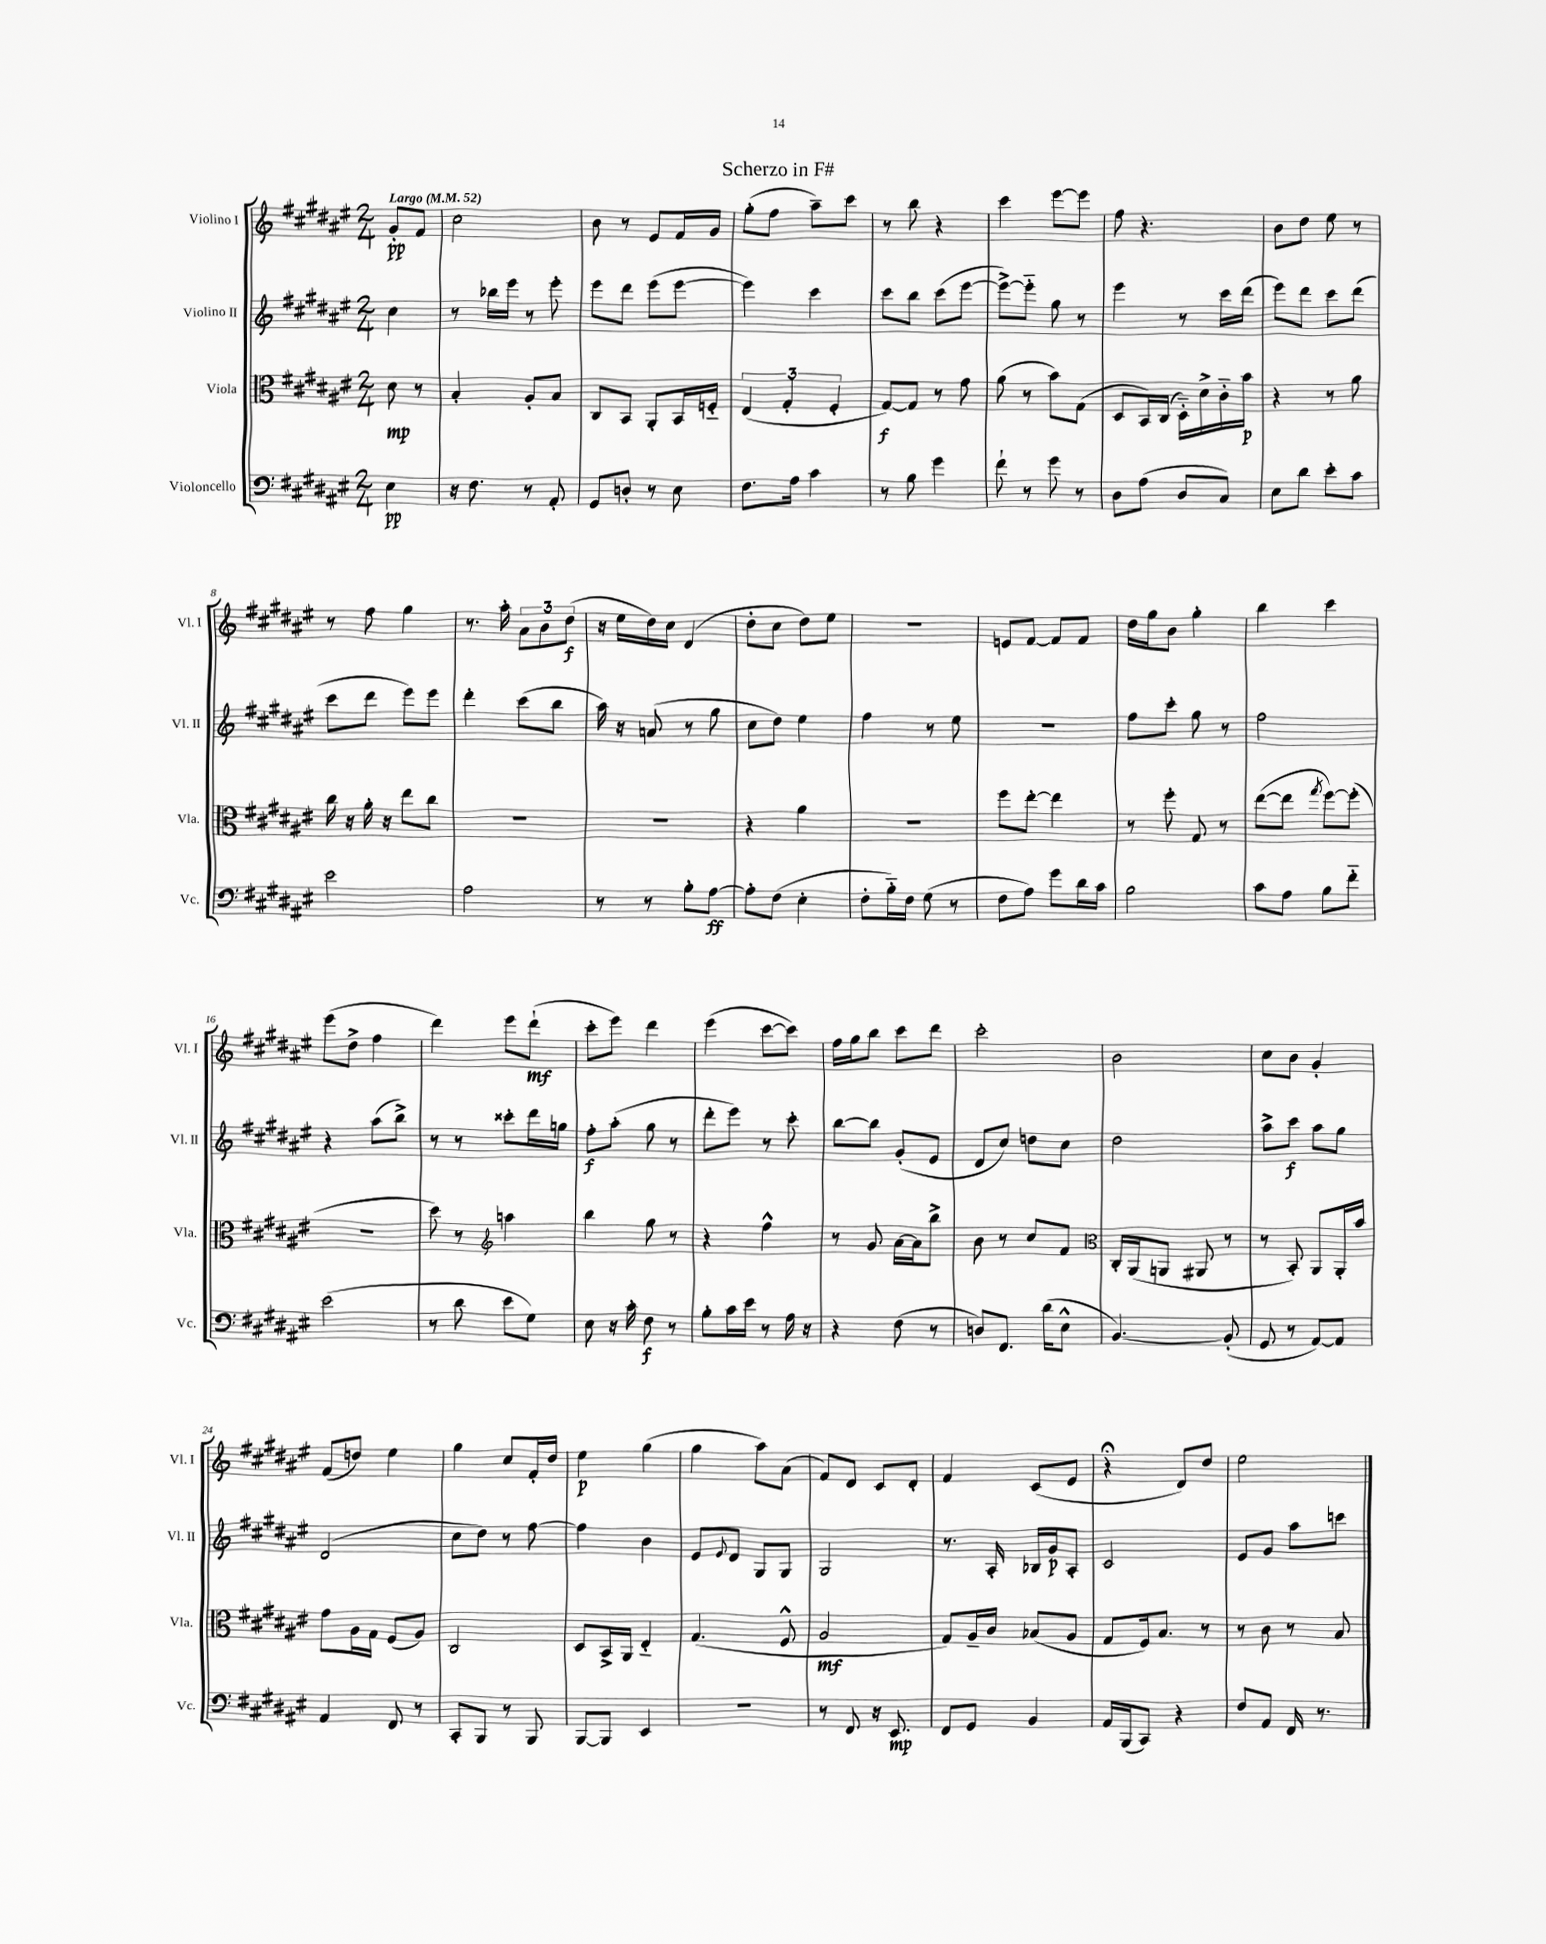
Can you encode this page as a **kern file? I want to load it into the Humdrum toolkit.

**kern	**dynam	**kern	**dynam	**kern	**dynam	**kern	**dynam
*part4	*part4	*part3	*part3	*part2	*part2	*part1	*part1
*staff4	*staff4	*staff3	*staff3	*staff2	*staff2	*staff1	*staff1
*I"Violoncello	*	*I"Viola	*	*I"Violino II	*	*I"Violino I	*
*I'Vc.	*	*I'Vla.	*	*I'Vl. II	*	*I'Vl. I	*
*clefF4	*	*clefC3	*	*clefG2	*	*clefG2	*
*k[f#c#g#d#a#e#]	*	*k[f#c#g#d#a#e#]	*	*k[f#c#g#d#a#e#]	*	*k[f#c#g#d#a#e#]	*
*M2/4	*	*M2/4	*	*M2/4	*	*M2/4	*
*MM52	*	*MM52	*	*MM52	*	*MM52	*
=	=	=	=	=	=	=	=
!	!	!	!	!	!	!LO:TX:a:B:t=Largo	!
4E#\	pp	8d#\	mp	4cc#\	.	8g#'/L	pp
.	.	8r	.	.	.	8f#/J	.
=1	=1	=1	=1	=1	=1	=1	=1
16r	.	4B'/	.	8r	.	2cc#\	.
8.F#\	.	.	.	.	.	.	.
.	.	.	.	16bb-X\LL	.	.	.
.	.	.	.	16eee#\JJ	.	.	.
8r	.	8A#'/L	.	8r	.	.	.
8AA#'/	.	8B/J	.	8eee#'\	.	.	.
=2	=2	=2	=2	=2	=2	=2	=2
8GG#/L	.	8C#/L	.	8eee#\L	.	8b\	.
8Dn'/J	.	8BB/J	.	8ddd#\J	.	8r	.
8r	.	8AA#'/L	.	(8eee#\L	.	8e#/L	.
8E#\	.	16BB/L	.	[8eee#\J	.	16f#/L	.
.	.	16Fn/JJ	.	.	.	16g#/JJ	.
=3	=3	=3	=3	=3	=3	=3	=3
8.F#\L	.	(6E#/	.	4eee#\])	.	(8gg#'\L	.
.	.	.	.	.	.	8ff#\J	.
.	.	6G#'/	.	.	.	.	.
16A#\Jk	.	.	.	.	.	.	.
4c#\	.	.	.	4ccc#\	.	8aa#~\L)	.
.	.	6F#'/	.	.	.	.	.
.	.	.	.	.	.	8ccc#\J	.
=4	=4	=4	=4	=4	=4	=4	=4
8r	.	[8G#/L)	f	8ccc#\L	.	8r	.
8B\	.	8G#/J]	.	8bb\J	.	8bb\	.
4g#\	.	8r	.	(8ccc#\L	.	4r	.
.	.	8g#\	.	[8eee#\J	.	.	.
=5	=5	=5	=5	=5	=5	=5	=5
8f#`\	.	(8a#\	.	8eee#^\L_)	.	4ccc#\	.
8r	.	8r	.	8eee#\J]	.	.	.
8g#\	.	8b\L)	.	8gg#\	.	[8eee#\L	.
8r	.	(8G#\J	.	8r	.	8eee#\J]	.
=6	=6	=6	=6	=6	=6	=6	=6
8D#\L	.	8D#/L	.	4eee#\	.	8ff#\	.
(8A#\J	.	16BB/L)	.	.	.	4.r	.
.	.	(16C#/JJ	.	.	.	.	.
8D#/L	.	16D#\LL)	.	8r	.	.	.
.	.	16d#^\	.	.	.	.	.
8C#/J)	.	16c#\	.	16ccc#\LL	.	.	.
.	.	16b\JJ	p	(16ddd#\JJ	.	.	.
=7	=7	=7	=7	=7	=7	=7	=7
8E#\L	.	4r	.	8eee#\L)	.	8b\L	.
8d#\J	.	.	.	8ddd#\J	.	8dd#\J	.
8e#'\L	.	8r	.	8ccc#\L	.	8ee#\	.
8c#\J	.	8a#\	.	(8ddd#\J	.	8r	.
!!LO:LB:g=z
=8	=8	=8	=8	=8	=8	=8	=8
2e#\	.	16cc#\	.	8ccc#\L	.	8r	.
.	.	16r	.	.	.	.	.
.	.	16a#'\	.	8ddd#\J	.	8ff#\	.
.	.	16r	.	.	.	.	.
.	.	8ee#\L	.	8eee#\L)	.	4gg#\	.
.	.	8cc#\J	.	8eee#\J	.	.	.
=9	=9	=9	=9	=9	=9	=9	=9
2A#\	.	2r	.	4ddd#'\	.	8.r	.
.	.	.	.	.	.	16aa#'\	.
.	.	.	.	(8ccc#\L	.	12a#\L	.
.	.	.	.	.	.	12b\	.
.	.	.	.	8bb\J	.	.	.
.	.	.	.	.	.	(12dd#\J	f
=10	=10	=10	=10	=10	=10	=10	=10
8r	.	2r	.	16aa#\)	.	16r	.
.	.	.	.	16r	.	16ee#\LL	.
8r	.	.	.	(8an/	.	16dd#\)	.
.	.	.	.	.	.	16cc#\JJ	.
8B'\L	.	.	.	8r	.	(4d#/	.
[8A#\J	ff	.	.	8gg#\	.	.	.
=11	=11	=11	=11	=11	=11	=11	=11
8A#'\L]	.	4r	.	8cc#\L	.	8dd#'\L	.
(8F#\J	.	.	.	8dd#\J)	.	8cc#\J	.
4E#'\	.	4a#\	.	4ee#\	.	8dd#\L)	.
.	.	.	.	.	.	8ee#\J	.
=12	=12	=12	=12	=12	=12	=12	=12
8F#'\L	.	2r	.	4ff#\	.	2r	.
16B\L)	.	.	.	.	.	.	.
16F#\JJ	.	.	.	.	.	.	.
(8G#\	.	.	.	8r	.	.	.
8r	.	.	.	8ee#\	.	.	.
=13	=13	=13	=13	=13	=13	=13	=13
8F#\L	.	8ff#\L	.	2r	.	8en/L	.
8A#\J)	.	[8ee#'\J	.	.	.	[8f#/J	.
8g#\L	.	4ee#\]	.	.	.	8f#/L]	.
16d#\L	.	.	.	.	.	8f#/J	.
16c#\JJ	.	.	.	.	.	.	.
=14	=14	=14	=14	=14	=14	=14	=14
2B\	.	8r	.	8ff#\L	.	16dd#\LL	.
.	.	.	.	.	.	16gg#\J	.
.	.	8ff#'\	.	8ccc#'\J	.	8b\J	.
.	.	8G#/	.	8gg#\	.	4gg#'\	.
.	.	8r	.	8r	.	.	.
=15	=15	=15	=15	=15	=15	=15	=15
8c#\L	.	([8ee#\L	.	2ff#\	.	4bb\	.
8A#\J	.	8ee#\J]	.	.	.	.	.
.	.	8qgg#/	.	.	.	.	.
8B\L	.	[8ff#\L)	.	.	.	4ccc#\	.
8f#\J	.	(8ff#'\J]	.	.	.	.	.
!!LO:LB:g=z
=16	=16	=16	=16	=16	=16	=16	=16
(2e#\	.	2r	.	4r	.	(8eee#\L	.
.	.	.	.	.	.	8dd#^\J	.
.	.	.	.	(8aa#\L	.	4ff#\	.
.	.	.	.	8bb^\J)	.	.	.
=17	=17	=17	=17	=17	=17	=17	=17
8r	.	8dd#\)	.	8r	.	4ddd#\)	.
8d#\	.	8r	.	8r	.	.	.
*	*	*clefG2	*	*	*	*	*
8e#\L	.	4aan\	.	8ccc##X'\L	.	8eee#\L	.
8G#\J)	.	.	.	16ddd#\L	.	(8ddd#`\J	mf
.	.	.	.	16ggn\JJ	.	.	.
=18	=18	=18	=18	=18	=18	=18	=18
8E#\	.	4bb\	.	8ff#'\L	f	8ccc#'\L	.
16r	.	.	.	(8aa#'\J	.	8eee#\J)	.
16c#'\	.	.	.	.	.	.	.
8F#\	f	8gg#\	.	8gg#\	.	4ddd#\	.
8r	.	8r	.	8r	.	.	.
=19	=19	=19	=19	=19	=19	=19	=19
8B'\L	.	4r	.	8ddd#'\L	.	(4eee#\	.
16c#\L	.	.	.	8eee#\J)	.	.	.
16e#\JJ	.	.	.	.	.	.	.
8r	.	4ff#^^\	.	8r	.	[8ccc#\L	.
16A#\	.	.	.	8ccc#'\	.	8ccc#\J])	.
16r	.	.	.	.	.	.	.
=20	=20	=20	=20	=20	=20	=20	=20
4r	.	8r	.	[8bb\L	.	16ff#\LL	.
.	.	.	.	.	.	16gg#\J	.
.	.	8g#/	.	8bb\J]	.	8bb\J	.
(8F#\	.	[16a#\LL	.	(8g#'/L	.	8ccc#\L	.
.	.	16a#\J]	.	.	.	.	.
8r	.	8bb^\J	.	8e#/J	.	8ddd#\J	.
=21	=21	=21	=21	=21	=21	=21	=21
8Dn/L)	.	8b\	.	8d#/L	.	2ccc#'\	.
8.FF#/J	.	8r	.	8cc#/J)	.	.	.
.	.	8cc#/L	.	8ddn\L	.	.	.
(16d#\KL	.	.	.	.	.	.	.
8E#^^\J	.	8f#/J	.	8cc#\J	.	.	.
=22	=22	=22	=22	=22	=22	=22	=22
*	*	*clefC3	*	*	*	*	*
[4.BB/)	.	16C#'/LL	.	2dd#\	.	2b\	.
.	.	(16AA#/J	.	.	.	.	.
.	.	8AAn/J	.	.	.	.	.
.	.	8AA#X/	.	.	.	.	.
(8BB'/]	.	8r	.	.	.	.	.
=23	=23	=23	=23	=23	=23	=23	=23
8GG#/	.	8r	.	8aa#^\L	.	8cc#\L	.
8r	.	8BB'/)	.	8ccc#\J	f	8b\J	.
[8AA#/L)	.	8AA#/L	.	8aa#\L	.	4g#'/	.
8AA#/J]	.	16AA#'/L	.	8gg#\J	.	.	.
.	.	16b/JJ	.	.	.	.	.
!!LO:LB:g=z
=24	=24	=24	=24	=24	=24	=24	=24
4AA#/	.	8g#\L	.	(2d#/	.	(8f#/L	.
.	.	16A#\L	.	.	.	8ddn/J)	.
.	.	16G#\JJ	.	.	.	.	.
8FF#/	.	(8F#/L	.	.	.	4ee#\	.
8r	.	8A#/J)	.	.	.	.	.
=25	=25	=25	=25	=25	=25	=25	=25
8CC#'/L	.	2C#/	.	8cc#\L	.	4gg#\	.
8BBB/J	.	.	.	8dd#\J)	.	.	.
8r	.	.	.	8r	.	8cc#/L	.
8BBB/	.	.	.	[8ff#\	.	16f#'/L	.
.	.	.	.	.	.	16dd#/JJ	.
=26	=26	=26	=26	=26	=26	=26	=26
[8BBB/L	.	8D#/L	.	4ff#\]	.	4ee#\	p
8BBB/J]	.	16BB^/L	.	.	.	.	.
.	.	16AA#/JJ	.	.	.	.	.
4EE#/	.	4E#/	.	4b\	.	(4gg#\	.
=27	=27	=27	=27	=27	=27	=27	=27
2r	.	(4.G#/	.	8e#/L	.	4gg#\	.
.	.	.	.	8qqe#/	.	.	.
.	.	.	.	8d#/J	.	.	.
.	.	.	.	8G#/L	.	8aa#\L)	.
.	.	8F#^^/	.	8G#/J	.	(8a#\J	.
=28	=28	=28	=28	=28	=28	=28	=28
8r	.	2A#/	mf	2G#/	.	8f#/L)	.
8FF#/	.	.	.	.	.	8d#/J	.
16r	.	.	.	.	.	8c#/L	.
8.EE#/	mp	.	.	.	.	.	.
.	.	.	.	.	.	8d#'/J	.
=29	=29	=29	=29	=29	=29	=29	=29
8FF#/L	.	8G#/L)	.	8.r	.	4f#/	.
8GG#/J	.	16A#~/L	.	.	.	.	.
.	.	16c#/JJ	.	16A#'/	.	.	.
4BB/	.	(8B-X/L	.	16B-X/LL	.	(8c#/L	.
.	.	.	.	16g#/J	p	.	.
.	.	8A#/J	.	8A#'/J	.	8e#/J	.
=30	=30	=30	=30	=30	=30	=30	=30
16AA#/LL	.	8G#/L	.	2c#/	.	4r;<	.
(16BBB/J	.	.	.	.	.	.	.
8CC#/J)	.	16F#/k)	.	.	.	.	.
.	.	8.B/J	.	.	.	.	.
4r	.	.	.	.	.	8d#/L)	.
.	.	8r	.	.	.	8dd#/J	.
=31	=31	=31	=31	=31	=31	=31	=31
8F#/L	.	8r	.	8e#/L	.	2ee#\	.
8AA#/J	.	8c#\	.	8g#/J	.	.	.
16FF#/	.	8r	.	8aa#\L	.	.	.
8.r	.	.	.	.	.	.	.
.	.	8B/	.	8cccn\J	.	.	.
==	==	==	==	==	==	==	==
*-	*-	*-	*-	*-	*-	*-	*-
